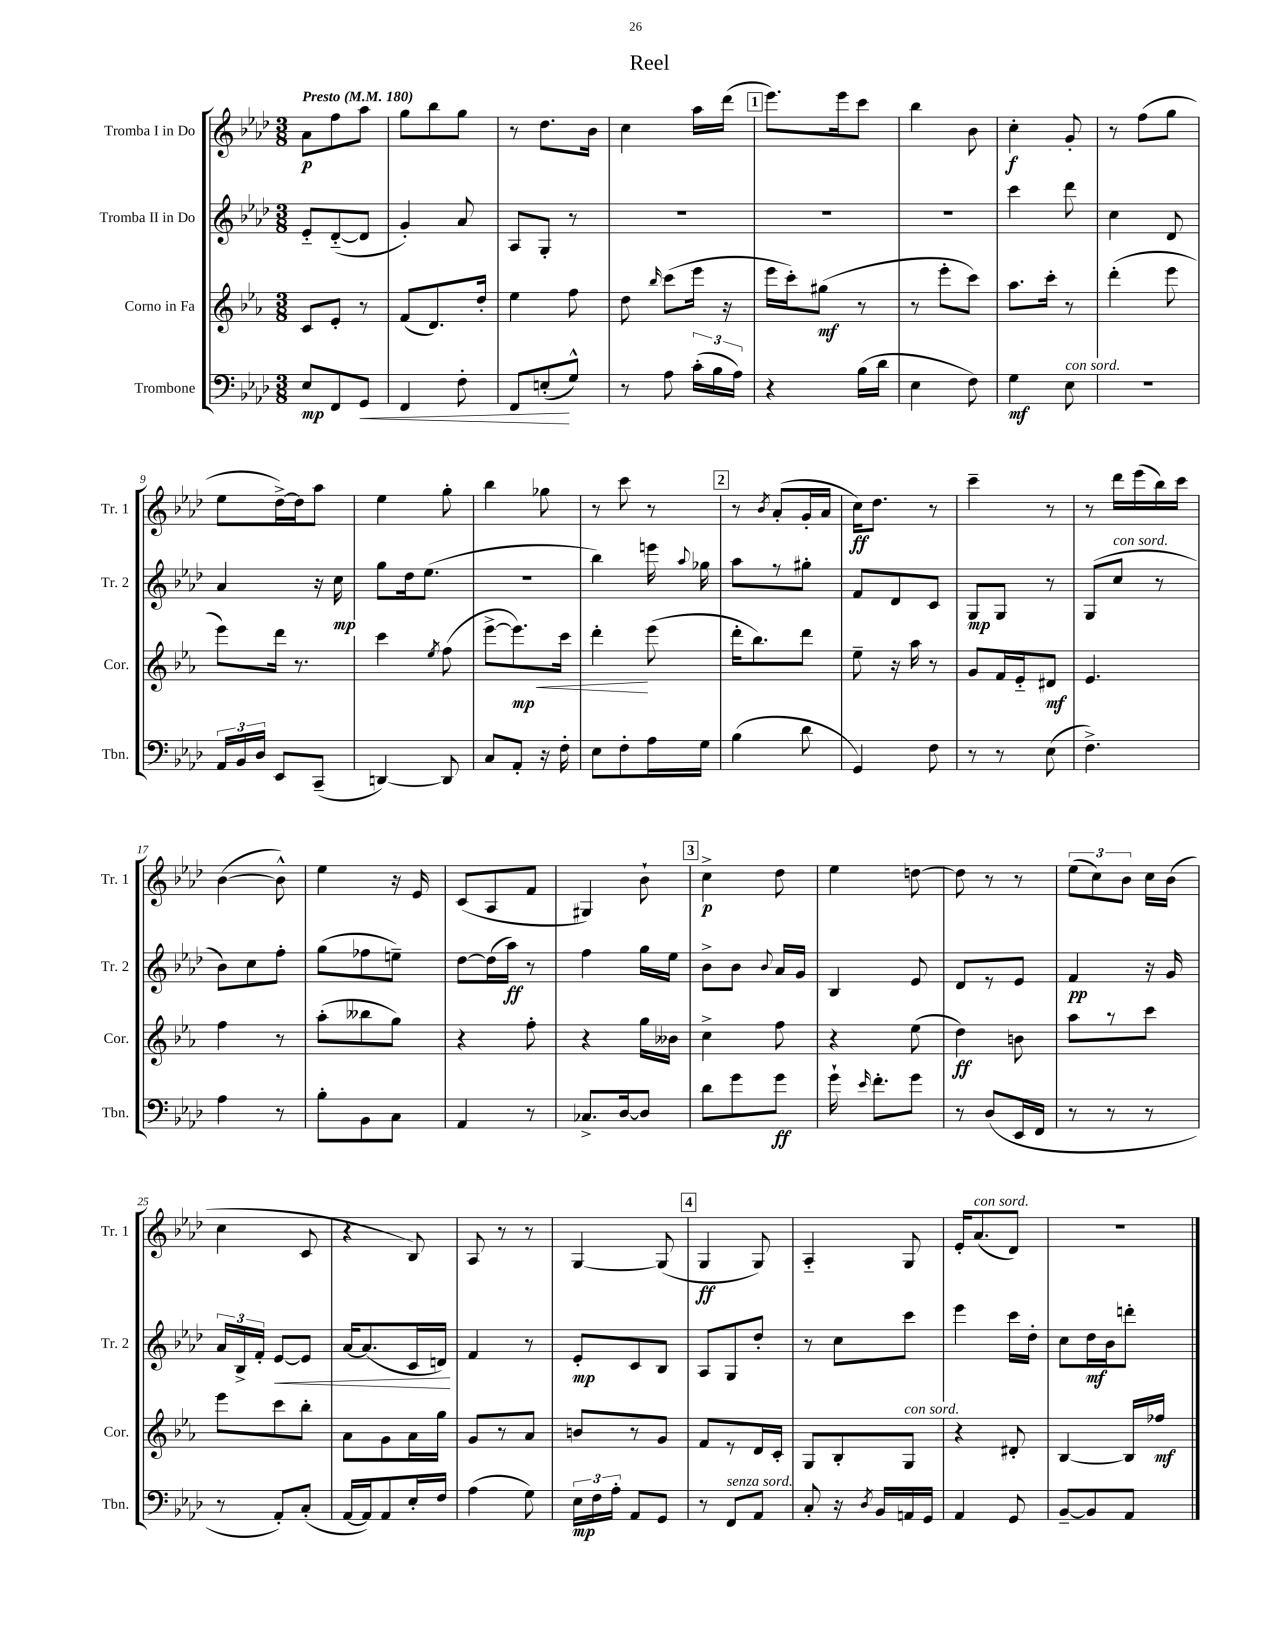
\header { title = "Reel" }
<<
\new StaffGroup <<
\new Staff = "s0" \with { instrumentName = "Tromba I in Do" shortInstrumentName = "Tr. 1" } {
    \clef treble \key aes \major \numericTimeSignature \time 3/8 \tempo "Presto" 4 = 180
    \autoBeamOff aes'8[\p f''8 aes''8] |
    g''8[ bes''8 g''8] |
    r8 des''8.[ bes'16] |
    c''4 aes''16[ des'''16]( |
    \mark \markup { \box "1" } ees'''8.[) ees'''16 c'''8] |
    bes''4 bes'8 |
    c''4-.\f g'8-. |
    r8 f''8[( g''8] |
    ees''8[ des''16~->) des''16 aes''8] |
    ees''4 g''8-. |
    bes''4 ges''8 |
    r8 c'''8 r8 |
    \mark \markup { \box "2" } r8 \acciaccatura { bes'8 } aes'8[-.( g'16-. aes'16] |
    c''16[\ff) des''8.] r8 |
    c'''4-- r8 |
    r8 des'''16[ ees'''16( bes''16) c'''16] |
    bes'4~( bes'8-^) |
    ees''4 r16 ees'16 |
    c'8[( aes8 f'8] |
    gis4) bes'8-! |
    \mark \markup { \box "3" } c''4->\p des''8 |
    ees''4 d''8~ |
    d''8 r8 r8 |
    \tuplet 3/2 { ees''8[( c''8) bes'8] } c''16[ bes'16]( |
    c''4 c'8 |
    r4 bes8) |
    aes8 r8 r8 |
    g4~ g8( |
    \mark \markup { \box "4" } g4\ff g8) |
    aes4-_ g8 |
    ees'16[-. aes'8.^\markup { \italic "con sord." }( des'8]) |
    R4. \bar "|." |
}
\new Staff = "s1" \with { instrumentName = "Tromba II in Do" shortInstrumentName = "Tr. 2" } {
    \clef treble \key aes \major \numericTimeSignature \time 3/8
    \autoBeamOff ees'8[-_ des'8~-_( des'8] |
    g'4-.) aes'8 |
    aes8[ g8]-. r8 |
    R4. |
    \mark \markup { \box "1" } R4. |
    R4. |
    c'''4 des'''8 |
    c''4 des'8 |
    aes'4 r16 c''16\mp |
    g''8[ des''16 ees''8.]( |
    R4. |
    bes''4) e'''16 \appoggiatura { aes''8 } ges''16 |
    \mark \markup { \box "2" } aes''8[ r8 gis''8]-. |
    f'8[ des'8 c'8] |
    g8[\mp g8] r8 |
    g8[( c''8]^\markup { \italic "con sord." } r8 |
    bes'8[) c''8 f''8]-. |
    g''8[( fes''8 e''8]--) |
    des''8[~ des''16( aes''16]\ff) r8 |
    f''4 g''16[ ees''16] |
    \mark \markup { \box "3" } bes'8[-> bes'8] \appoggiatura { bes'8 } aes'16[ g'16] |
    bes4 ees'8 |
    des'8[ r8 ees'8] |
    f'4\pp r16 g'16 |
    \tuplet 3/2 { aes'16[ bes16-> f'16]-. } ees'8[~\< ees'8] |
    aes'16[~ aes'8.( c'16 d'16]\!) |
    f'4 r8 |
    ees'8[-.\mp c'8 bes8] |
    \mark \markup { \box "4" } aes8[ g8 des''8]-. |
    r8 c''8[ c'''8] |
    ees'''4 c'''16[ des''16]-. |
    c''8[ des''16\mf bes'16 d'''8]-. \bar "|." |
}
\new Staff = "s2" \with { instrumentName = "Corno in Fa" shortInstrumentName = "Cor." } {
    \clef treble \key ees \major \numericTimeSignature \time 3/8
    \autoBeamOff c'8[ ees'8]-. r8 |
    f'8[( d'8.) d''16]-. |
    ees''4 f''8 |
    d''8 \grace { bes''16 } c'''8[( ees'''16] r16 |
    \mark \markup { \box "1" } ees'''16[ c'''16-.) gis''8]\mf( r8 |
    r8 ees'''8[-. c'''8]) |
    aes''8.[ c'''16]-. r8 |
    d'''4-.( ees'''8 |
    ees'''8[) d'''16] r8. |
    c'''4 \acciaccatura { ees''8 } f''8( |
    ees'''8[~-> ees'''8.\mp\<) c'''16] |
    d'''4-.\! ees'''8( |
    \mark \markup { \box "2" } d'''16[-. bes''8.) d'''8] |
    ees''8-- r16 aes''16 r8 |
    g'8[ f'16 ees'16-_ dis'8]\mf |
    ees'4. |
    f''4 r8 |
    aes''8[-.( beses''8 g''8]) |
    r4 f''8-. |
    r4 g''16[ beses'16] |
    \mark \markup { \box "3" } c''4-> f''8 |
    r4 ees''8( |
    d''4\ff) b'8 |
    aes''8[ r8 c'''8] |
    ees'''8[ c'''8 bes''8]-. |
    aes'8[ g'8 aes'16 g''16] |
    g'8[ r8 aes'8] |
    b'8[ r8 g'8] |
    \mark \markup { \box "4" } f'8[ r8 d'16 c'16]-. |
    g8[ bes8-. g8]^\markup { \italic "con sord." } |
    r4 dis'8-. |
    bes4~ bes16[ fes''16]\mf \bar "|." |
}
\new Staff = "s3" \with { instrumentName = "Trombone" shortInstrumentName = "Tbn." } {
    \clef bass \key aes \major \numericTimeSignature \time 3/8
    \autoBeamOff ees8[\mp f,8 g,8]\< |
    f,4 f8-. |
    f,8[ e8-.\!( g8]-^) |
    r8 aes8 \tuplet 3/2 { c'16[-.( bes16 aes16]) } |
    \mark \markup { \box "1" } r4 bes16[( des'16] |
    ees4 f8) |
    g4\mf ees8^\markup { \italic "con sord." } |
    R4. |
    \tuplet 3/2 { aes,16[ bes,16 des16] } ees,8[ c,8]--( |
    d,4~) d,8 |
    c8[ aes,8]-. r16 f16-. |
    ees8[ f8-. aes16 g16] |
    \mark \markup { \box "2" } bes4( des'8 |
    g,4) f8 |
    r8 r8 ees8( |
    f4.->) |
    aes4 r8 |
    bes8[-. bes,8 c8] |
    aes,4 r8 |
    ces8.[-> des16~ des8] |
    \mark \markup { \box "3" } des'8[ g'8 g'8]\ff |
    g'16-! \grace { ees'16 } f'8.[-. g'8] |
    r8 des8[( ees,16 f,16] |
    r8 r8 r8 |
    r8 aes,8[-.) c8]-.( |
    aes,16[~ aes,16) aes,8 ees16-. f16] |
    aes4( g8) |
    \tuplet 3/2 { ees16[\mp f16 aes16]-. } aes,8[ g,8] |
    \mark \markup { \box "4" } r8 f,8[^\markup { \italic "senza sord." } aes,8] |
    c8-. r16 \acciaccatura { des8 } bes,16[ a,16 g,16] |
    aes,4 g,8 |
    bes,8[~-- bes,8 aes,8] \bar "|." |
}
>>
>>
